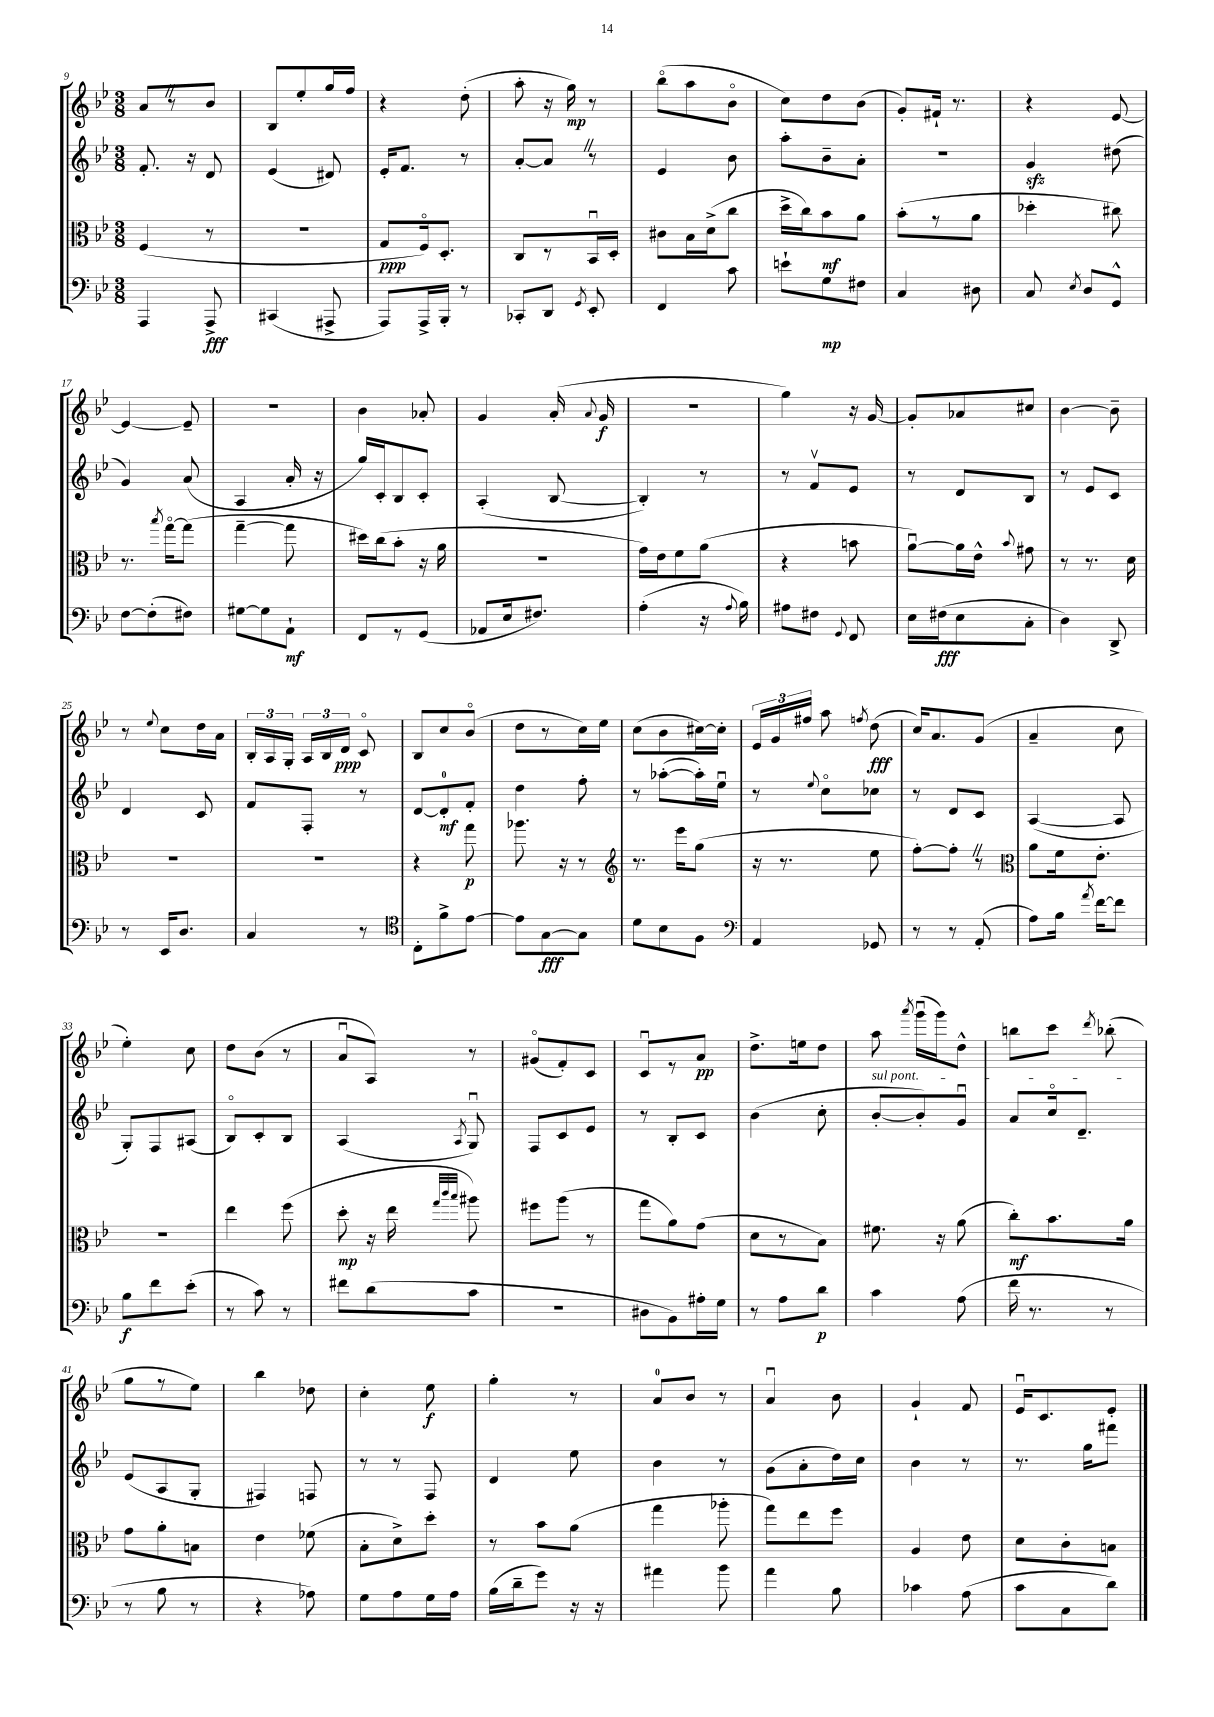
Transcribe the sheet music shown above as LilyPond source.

<<
\new StaffGroup <<
\new Staff = "s0" {
    \clef treble \key bes \major \numericTimeSignature \time 3/8
    \autoBeamOff a'8[ \once \override BreathingSign.text = \markup { \musicglyph "scripts.caesura.straight" } \breathe r8 bes'8] |
    bes8[ ees''8-. g''16 f''16] |
    r4 d''8-.( |
    a''8-. r16 g''16\mp) r8 |
    bes''8[\flageolet( a''8 bes'8]\flageolet |
    c''8[) d''8 bes'8]( |
    g'8[-.) fis'16]-! r8. |
    r4 ees'8~ |
    ees'4~ ees'8-- |
    R4. |
    bes'4 aes'8-. |
    g'4 a'16-.( \appoggiatura { a'8 } g'16\f |
    R4. |
    g''4) r16 g'16~ |
    g'8[-. aes'8 cis''8] |
    bes'4~ bes'8-- |
    r8 \appoggiatura { ees''8 } c''8[ d''16 a'16] |
    \tuplet 3/2 { bes16[-. a16 g16]-. } \tuplet 3/2 { a16[ bes16 d'16]\ppp } c'8\flageolet |
    bes8[ c''8 bes'8]\flageolet( |
    d''8[ r8 c''16) ees''16] |
    c''8[( bes'8 cis''16~) cis''16]-. |
    \tuplet 3/2 { ees'16[ g'16 fis''16] } a''8 \acciaccatura { f''8 } d''8\fff( |
    c''16[) a'8. g'8]( |
    a'4-- c''8 |
    ees''4-.) c''8 |
    d''8[ bes'8]( r8 |
    a'8[\downbow a8]) r8 |
    gis'8[\flageolet( f'8-.) c'8] |
    c'8[\downbow r8 a'8]\pp |
    d''8.[-> e''16 d''8] |
    a''8 \acciaccatura { a'''8 } g'''16[\downbow( g'''16) d''8]-^ |
    b''8[ c'''8] \acciaccatura { d'''8 } bes''8-.( |
    g''8[ r8 ees''8]) |
    bes''4 des''8 |
    c''4-. ees''8\f |
    g''4-. r8 |
    a'8[-0 bes'8] r8 |
    a'4\downbow bes'8 |
    g'4-! f'8 |
    ees'16[\downbow c'8. ees'8]-. \bar "|." |
}
\new Staff = "s1" {
    \clef treble \key bes \major \numericTimeSignature \time 3/8
    \autoBeamOff f'8.-. r16 d'8 |
    ees'4( dis'8) |
    ees'16[-. f'8.] r8 |
    a'8[~-. a'8] \once \override BreathingSign.text = \markup { \musicglyph "scripts.caesura.straight" } \breathe r8 |
    ees'4 bes'8 |
    a''8[-. bes'8-- a'8]-. |
    R4. |
    g'4\sfz dis''8( |
    g'4) a'8( |
    a4 a'16-. r16 |
    g''16[) c'16-. bes8 c'8]-. |
    a4-.( bes8~ |
    bes4-.) r8 |
    r8 f'8[\upbow ees'8] |
    r8 d'8[ bes8] |
    r8 ees'8[ c'8] |
    d'4 c'8 |
    f'8[ f8]-. r8 |
    d'8[~ d'8-0-.\mf f'8]-. |
    d''4 f''8-. |
    r8 aes''8[~-.( aes''16-.) ees''16]\downbow |
    r8 \appoggiatura { ees''8 } c''8[\flageolet ces''8] |
    r8 d'8[ c'8] |
    a4~( a8 |
    g8[-.) f8 ais8]( |
    bes8[\flageolet) c'8-. bes8] |
    a4( \acciaccatura { a8 } g8\downbow) |
    f8[ c'8 ees'8] |
    r8 bes8[-. c'8] |
    bes'4( c''8-. |
    \once \override TextSpanner.bound-details.left.text = \markup { \italic "sul pont." } bes'8[~-.\startTextSpan bes'8-.) g'8]\downbow |
    a'8[ c''16\flageolet d'8.]--\stopTextSpan |
    ees'8[( a8 g8]-. |
    fis4) f8 |
    r8 r8 f8 |
    d'4 ees''8 |
    bes'4 r8 |
    g'8[( a'8-. d''16) c''16] |
    bes'4 r8 |
    r8. g''16[ fis'''8] \bar "|." |
}
\new Staff = "s2" {
    \clef alto \key bes \major \numericTimeSignature \time 3/8
    \autoBeamOff f4( r8 |
    r4. |
    g8[\ppp f16\flageolet) d8.]-. |
    c8[ r8 bes,16\downbow d16]-. |
    cis'8[ bes16 d'16->( c''8] |
    d''16[-> c''16) bes'8\mf a'8] |
    bes'8[-.( r8 a'8] |
    des''4-. cis''8) |
    r8. \acciaccatura { bes''8 } g''16[~\flageolet g''8]( |
    g''4~-- g''8 |
    dis''16[) c''16( bes'8]-. r16 a'16 |
    R4. |
    g'16[) ees'16 f'8 a'8]( |
    r4 b'8 |
    a'8[~\downbow) a'16 ees'16]-^ \appoggiatura { bes'8 } gis'8 |
    r8 r8. d'16 |
    R4. |
    R4. |
    r4 g''8\p |
    aes''8. r16 r8 |
    \clef treble r8. ees'''16[ g''8]( |
    r16 r8. ees''8 |
    f''8[~-.) f''8]-. \once \override BreathingSign.text = \markup { \musicglyph "scripts.caesura.straight" } \breathe r8 |
    \clef alto a'8[ f'16 ees'8.]-. |
    R4. |
    ees''4 f''8( |
    d''8-.\mp r16 ees''16 \grace { g''32[ c'''32 bes''32] } ais''8) |
    fis''8[ a''8]( r8 |
    g''8[ a'8) g'8]( |
    d'8[ r8 bes8]) |
    fis'8. r16 a'8( |
    c''8[-.\mf) bes'8. a'16] |
    g'8[ a'8-. b8] |
    ees'4 fes'8( |
    bes8[-. d'8->) d''8]-. |
    r8 bes'8[ a'8]( |
    g''4 aes''8-. |
    g''8[) ees''8 f''8] |
    a4 ees'8 |
    d'8[ c'8-. b8] \bar "|." |
}
\new Staff = "s3" {
    \clef bass \key bes \major \numericTimeSignature \time 3/8
    \autoBeamOff a,,4 a,,8->\fff |
    cis,4( ais,,8-> |
    a,,8[) a,,16-> bes,,16]-. r8 |
    ces,8[-. d,8] \acciaccatura { g,8 } ees,8-. |
    f,4 c'8 |
    e'8[-! g8\mp fis8] |
    c4 dis8 |
    c8 \acciaccatura { ees8 } d8[ g,8]-^ |
    f8[~ f8-.( fis8]) |
    gis8[~ gis8 a,8]-!\mf |
    f,8[ r8 g,8]( |
    aes,8[ ees16 fis8.]) |
    a4-.( r16 \appoggiatura { a8 } bes16) |
    ais8[ fis8] \appoggiatura { g,8 } f,8 |
    ees16[ fis16\fff( ees8 c8]-. |
    d4) d,8-> |
    r8 ees,16[ d8.] |
    c4 r8 |
    \clef tenor c8[-. f'8-> ees'8]~ |
    ees'8[ g8~\fff g8] |
    d'8[ bes8 f8] |
    \clef bass a,4 ges,8 |
    r8 r8 a,8-.( |
    a8[) bes16] \acciaccatura { a'8 } f'16[~ f'8] |
    bes8[\f f'8 ees'8]-.( |
    r8 c'8) r8 |
    fis'8[ d'8( c'8] |
    R4. |
    dis8[ bes,8) ais16-. g16] |
    r8 a8[ d'8]\p |
    c'4 a8( |
    f'16 r8. r8 |
    r8 bes8 r8 |
    r4 aes8) |
    g8[ a8 g16 a16] |
    bes16[( d'16-- g'8]) r16 r16 |
    ais'4 bes'8 |
    a'4 bes8 |
    ces'4 a8( |
    c'8[ c8 d'8]) \bar "|." |
}
>>
>>
\layout { \context { \Score currentBarNumber = #9 } }
